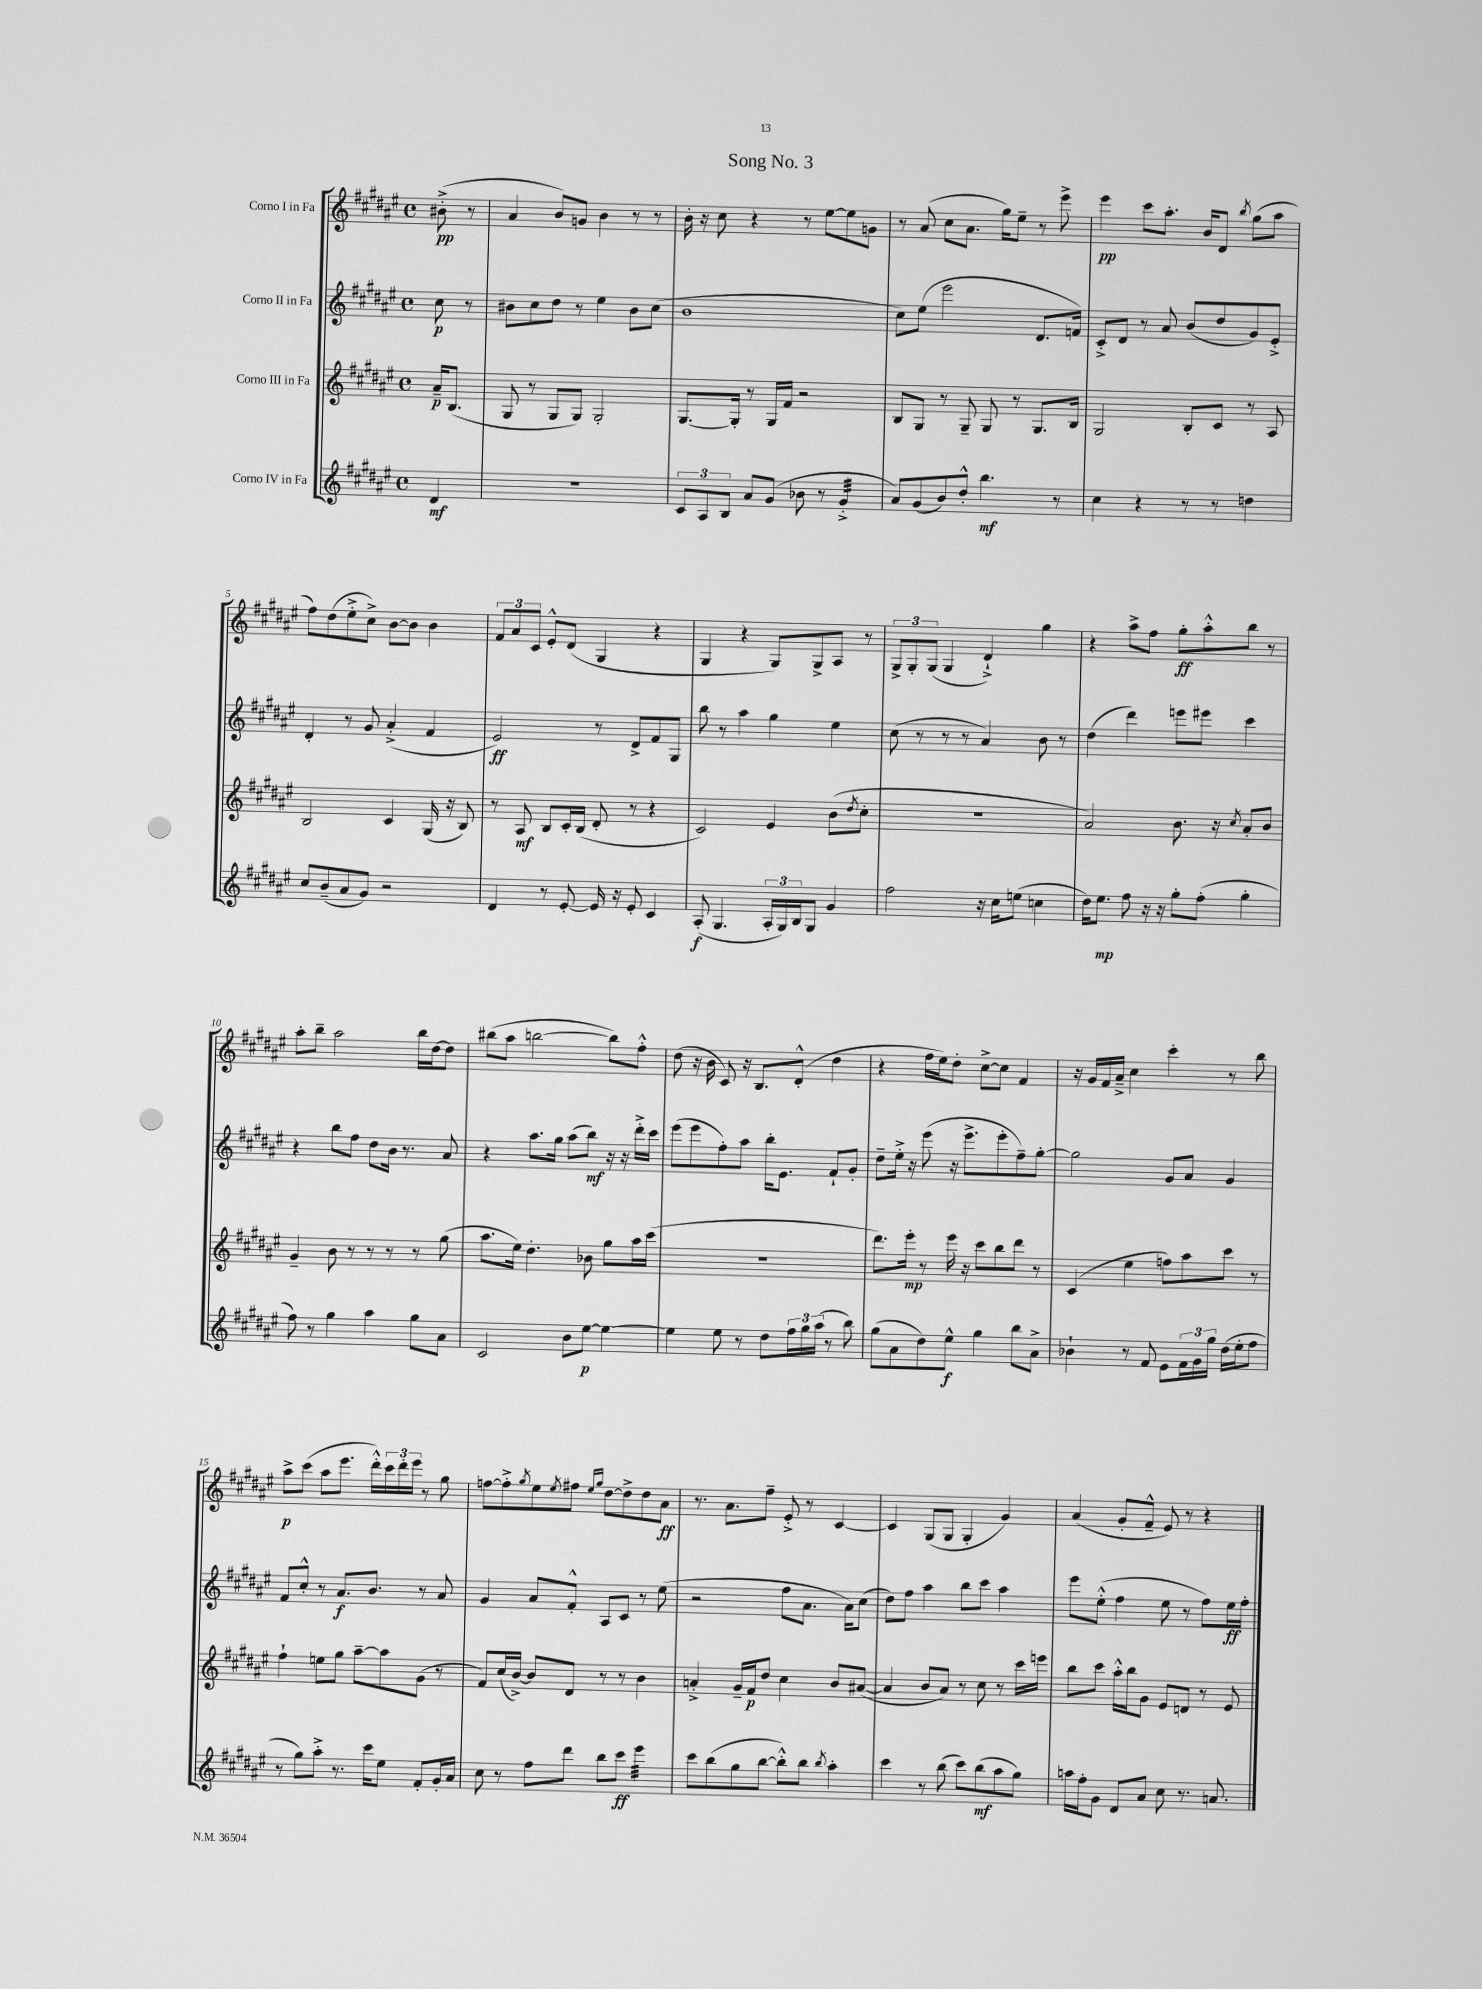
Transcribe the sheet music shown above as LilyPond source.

\header { title = "Song No. 3" }
<<
\new StaffGroup <<
\new Staff = "s0" \with { instrumentName = "Corno I in Fa" } {
    \clef treble \key fis \major \defaultTimeSignature \time 4/4 \partial 4
    bis'8-.->\pp( r8 |
    ais'4 b'8) g'8 b'4 r8 r8 |
    b'16-. r16 cis''8 r4 r8 eis''8~ eis''8 g'8 |
    r8 ais'8( cis''8 ais'8. gis''16) eis''8-- r8 eis'''8-> |
    eis'''4\pp cis'''8 ais''8.-. b'16 dis'8 \acciaccatura { b''8 } gis''8( ais''8 |
    fis''8) dis''8( eis''8-.-> cis''8->) b'8~ b'8 b'4 |
    \tuplet 3/2 { fis'8 ais'8 cis'8 } eis'8-.-^ dis'8( gis4 r4 |
    gis4 r4 gis8) gis8-> ais8 r8 |
    \tuplet 3/2 { gis8-> gis8-. gis8( } gis4 dis'4-!->) gis''4 |
    r4 ais''8-> fis''8 gis''8-.\ff ais''8-.-^ b''8 r8 |
    ais''8-. b''8-- ais''2 b''16 dis''16~ dis''8 |
    bis''8( ais''8 b''2~ b''8) fis''8-.-^ |
    dis''8( r16 b'16 cis'8) r16 b8. dis'8-.-^( dis''4 |
    r4 fis''16 eis''16) dis''8-. cis''8~-> cis''8 fis'4 |
    r16 gis'16 fis'16 ais'16---> cis''4 cis'''4-. r8 b''8 |
    ais''8->\p cis'''8( ais''8 eis'''8. dis'''16-.-^) \tuplet 3/2 { cis'''16 dis'''16-. eis'''16 } r8 gis''8 |
    f''8~ f''8-.-> \acciaccatura { gis''8 } eis''8 \acciaccatura { eis''8 } fis''8 \grace { eis''16 gis''16 } dis''8~ dis''8-> dis''8 ais'8\ff |
    r8. ais'8. fis''8-- eis'8-.-> r8 cis'4~ |
    cis'4 gis8( gis8 gis4-. gis'4) |
    ais'4( gis'8-. fis'8---^ eis'8) r8 r4 \bar "|." |
}
\new Staff = "s1" \with { instrumentName = "Corno II in Fa" } {
    \clef treble \key fis \major \defaultTimeSignature \time 4/4 \partial 4
    cis''8\p r8 |
    bis'8 cis''8 dis''8 r8 eis''4 bis'8 cis''8( |
    b'1 |
    cis''8) eis''8( eis'''2 dis'8. f'16) |
    cis'8-.-> dis'8 r8 ais'8 b'8( dis''8 gis'8) eis'8-.-> |
    dis'4-. r8 gis'8 ais'4-.->( fis'4 |
    eis'2\ff) r8 dis'8-> fis'8 gis8 |
    b''8 r8 ais''4 gis''4 eis''4 |
    cis''8( r8 r8 r8 ais'4) b'8 r8 |
    dis''4( dis'''4) e'''8 eis'''8 cis'''4 |
    r4 b''8 fis''8 dis''8 b'16 r8. ais'8 |
    r4 ais''8. gis''16 ais''8( b''8\mf) r16 r16 dis'''16-.-> cis'''16 |
    eis'''8( eis'''8 fis''8-.) ais''8 b''16-. eis'8. fis'8-! gis'8-. |
    dis''8-- eis''16-.-> r16 eis'''8( r16 eis'''8.-> eis'''8-. fis''8--) gis''8~-. |
    gis''2 gis'8 ais'8 gis'4 |
    fis'8 cis''8-.-^ r8 ais'8.\f b'8. r8 ais'8 |
    gis'4 ais'8 fis'8-.-^ ais8 cis'8 r8 eis''8( |
    r2 fis''8 ais'8. ais'16) cis''8( |
    dis''8) fis''8 ais''4 b''8 cis'''8 ais''4 |
    eis'''8 eis''8-.-^( fis''4 eis''8 r8 fis''8) eis''16\ff fis''16-. \bar "|." |
}
\new Staff = "s2" \with { instrumentName = "Corno III in Fa" } {
    \clef treble \key fis \major \defaultTimeSignature \time 4/4 \partial 4
    ais'16--\p b8.( |
    gis8 r8 gis8 gis8) gis2-. |
    gis8.~ gis16-. r8 gis16 fis'16 r2 |
    b8 gis8 r8 gis8-- gis8 r8 gis8. b16 |
    gis2 b8-. cis'8 r8 ais8 |
    b2 cis'4 gis16( r16 b8) |
    r8 ais8\mf b8 cis'16-. b16( dis'8-. r8 r4 |
    cis'2) eis'4 b'8( \acciaccatura { dis''8 } cis''8-. |
    R1 |
    ais'2) b'8. r16 \acciaccatura { cis''8 } ais'8-. b'8 |
    gis'4-- b'8 r8 r8 r8 r8 gis''8( |
    ais''8. eis''16) dis''4.-. bes'8 gis''8 ais''16 cis'''16( |
    R1 |
    dis'''8.) eis'''16-.\mp r8 eis'''16 r16 cis'''8 b''8 dis'''8 r8 |
    cis'4( eis''4 f''8) ais''8 cis'''8 r8 |
    fis''4-! e''8 gis''8 ais''8~-- ais''8 gis'8( r8 |
    fis'8) cis''16( b'16~->) b'8 dis'8 r8 r8 b'4 |
    a'4-.-> gis'16-- fis'16\p dis''8 cis''4 b'8 ais'8~( |
    ais'4 b'8 ais'8) r8 cis''8 r8 cis'''16 e'''16 |
    b''8 cis'''8 ais''16-.-^ b''16 gis'8 eis'8 d'8 r8 eis'8 \bar "|." |
}
\new Staff = "s3" \with { instrumentName = "Corno IV in Fa" } {
    \clef treble \key fis \major \defaultTimeSignature \time 4/4 \partial 4
    dis'4\mf |
    R1 |
    \tuplet 3/2 { cis'8 ais8 b8 } ais'8 gis'8( bes'8 r8 gis'4:32-.-> |
    ais'8) gis'8( b'8) dis''8-.-^ b''4.\mf r8 |
    cis''4 r4 r8 r8 d''4 |
    cis''8 b'8--( ais'8 gis'8) r2 |
    dis'4 r8 eis'8~-. eis'16 r16 eis'8-. cis'4 |
    ais8-.\f( gis4. \tuplet 3/2 { ais16-. gis16) b16 } gis8 gis'4 |
    fis''2 r16 cis''16 e''8( c''4 |
    dis''16) eis''8.\mp fis''8 r16 r16 gis''8-. fis''8-.( gis''4-. |
    fis''8) r8 gis''4 ais''4 gis''8 ais'8 |
    cis'2 b'8 eis''8~\p eis''4~ |
    eis''4 eis''8 r8 dis''8 \tuplet 3/2 { fis''16 gis''16 ais''16( } r8 b''8) |
    gis''8( ais'8 dis''8) eis''8-^\f gis''4 b''8 ais'8-> |
    bes'4-! r8 fis'8 eis'8 \tuplet 3/2 { fis'16 gis'16 gis''16 } dis''16( eis''16-. fis''8 |
    r8 gis''8) ais''8-.-> r8. cis'''16 eis''8 fis'8-. gis'16-. ais'16 |
    cis''8 r8 fis''8 dis'''8 b''8 cis'''8\ff eis'''4:32 |
    cis'''8 b''8( gis''8 b''8~ b''8-.-^) b''8 \acciaccatura { b''8 } ais''4-. |
    cis'''4 r8 b''8( cis'''8) b''8\mf( ais''8 gis''8) |
    a''16 fis''16-. gis'8 dis'8 ais'8 cis''8 r8. a'8. \bar "|." |
}
>>
>>
